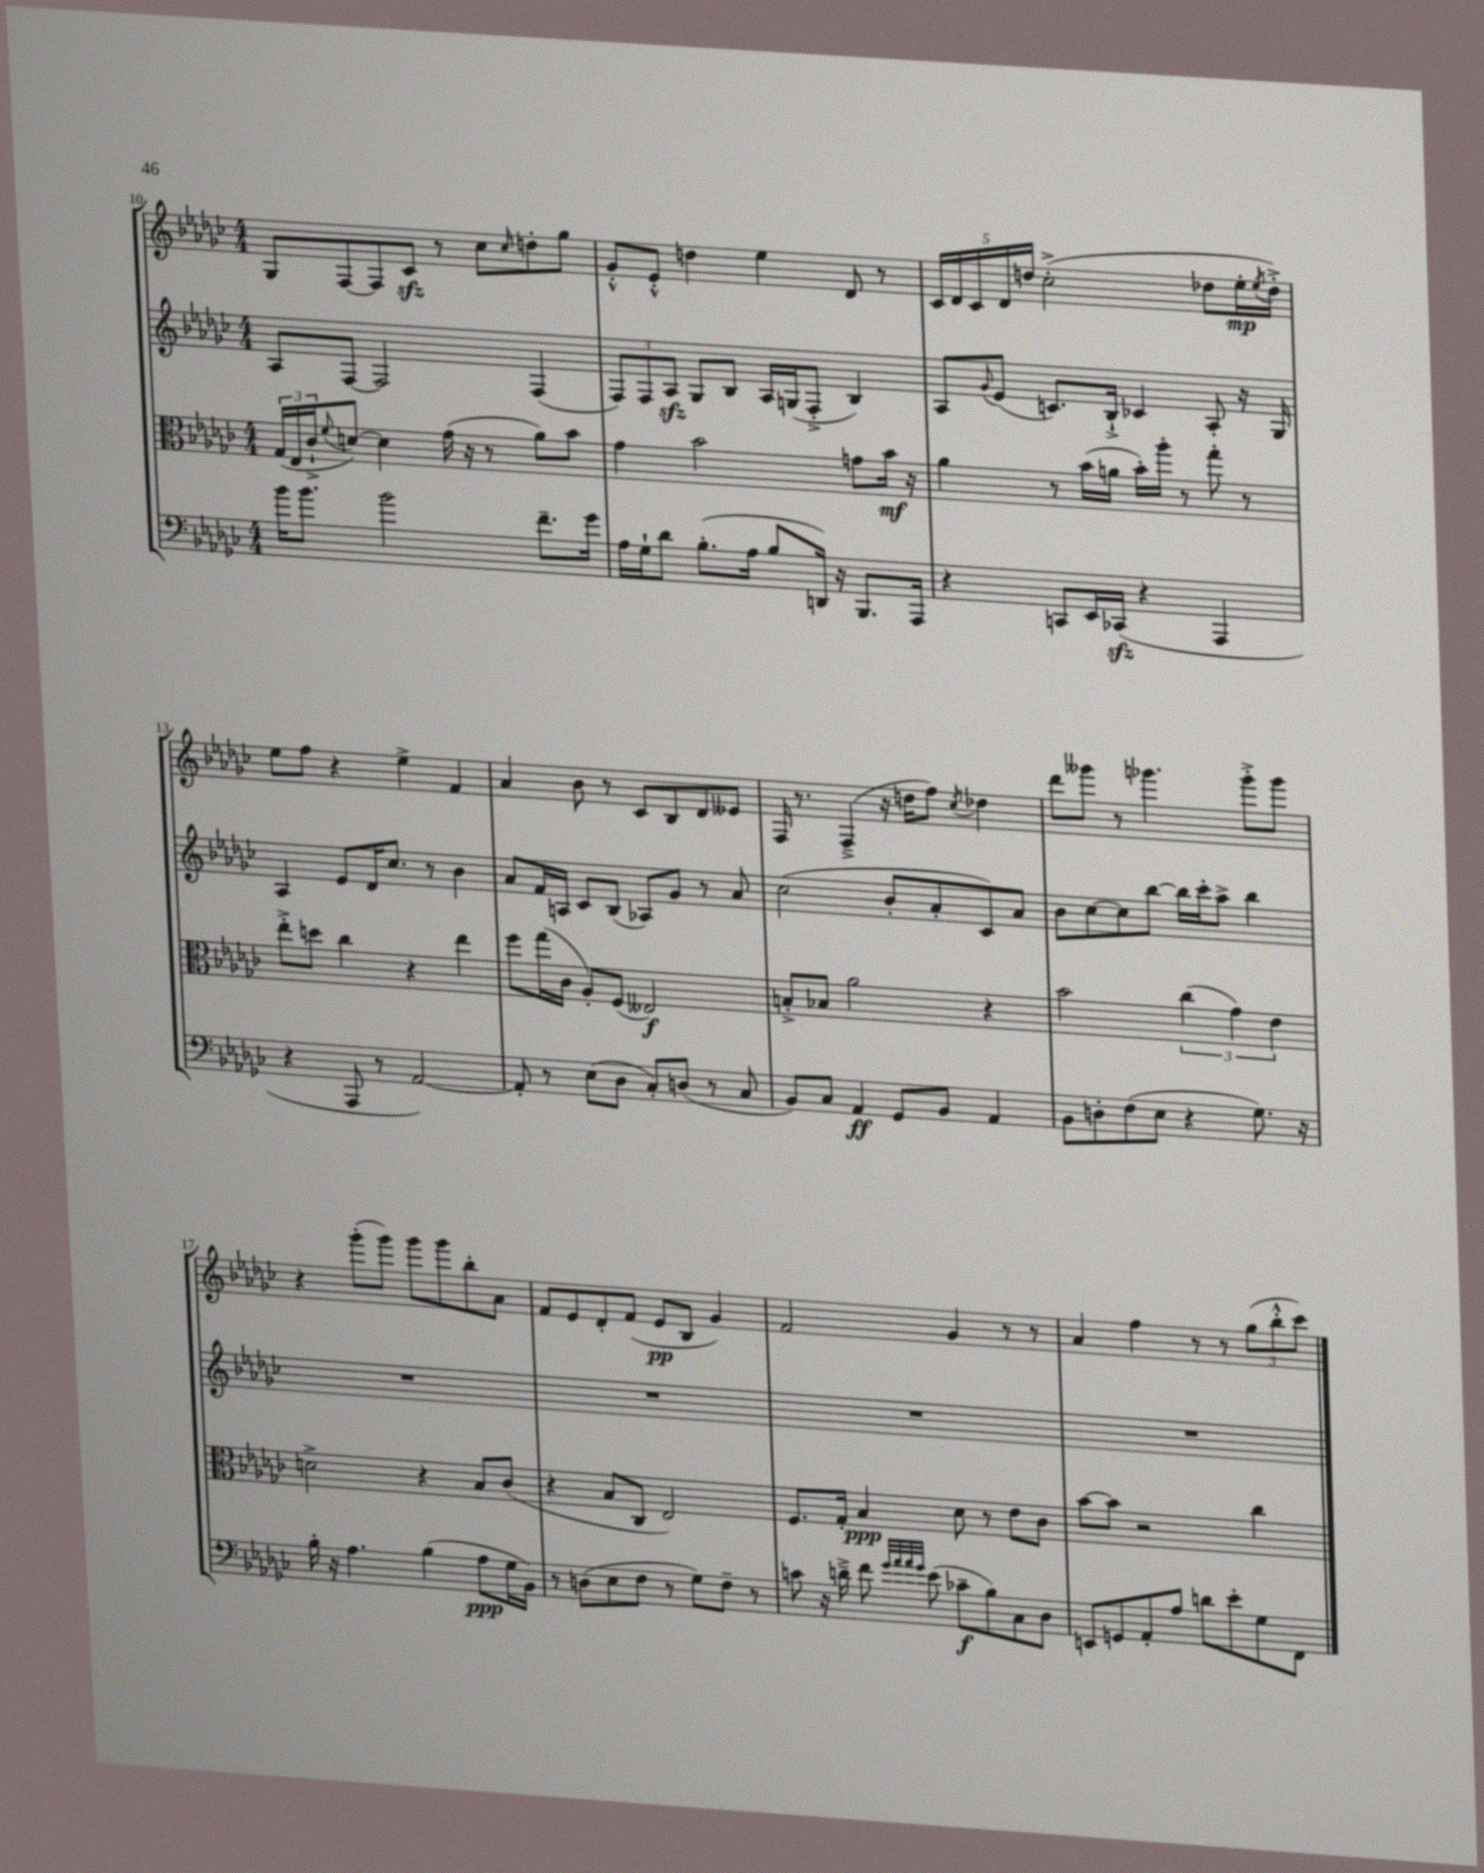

**kern	**kern	**kern	**kern
*staff4	*staff3	*staff2	*staff1
*clefF4	*clefC3	*clefG2	*clefG2
*k[b-e-a-d-g-c-]	*k[b-e-a-d-g-c-]	*k[b-e-a-d-g-c-]	*k[b-e-a-d-g-c-]
*M4/4	*M4/4	*M4/4	*M4/4
16b-	(24G-	8A-	8G-
.	24E-	.	.
8.b-	.	.	.
.	24c-`^	.	.
.	8qqf	.	.
.	[8d)	[8F	[8F
2b-	4d]	2F]	8F]
.	.	.	8c-
.	(16g-	.	8r
.	16r	.	.
.	8r	.	8cc-
.	.	.	16qqcc-
8.f~	8a-)	(4F	8dd'
.	8b-	.	8gg-
16g-	.	.	.
=	=	=	=
16A-	4g-	12F)	8g-'^^
16G-`	.	.	.
.	.	12F	.
8d-	.	.	8e-'^^
.	.	12A-	.
(8.B-'	2b-	8G-	4dd
.	.	8B-	.
16A-	.	.	.
8B-	.	16A-	4ee-
.	.	(16G	.
16DD)	.	8F'^	.
16r	.	.	.
8.BBB-	8g	4B-)	8d-
.	16b-	.	8r
16AAA-	16r	.	.
=	=	=	=
4r	4a-	8A-	20c-
.	.	.	20d-
.	.	.	20c-
.	.	8qqg-	.
.	.	(8e-	.
.	.	.	20d-
.	.	.	20dd
8CC	8r	8.c)	(2cc-'^
16EE-	(16b-	.	.
(16CC-	16a	16B-`^	.
4r	16b-')	4c-	.
.	16aa-'	.	.
.	8r	.	.
4AAA-	8gg-'	8A-'	8dd-
.	8r	16r	16ee-'
.	.	.	8qee-
.	.	16G-	16dd-'^)
=	=	=	=
4r	8ee-'^	4A-	8ee-
.	8dd	.	8ff
8AAA-	4cc-	8e-	4r
8r	.	16d-	.
.	.	8.cc-	.
[2AA-)	4r	.	4ee-^
.	.	8r	.
.	4ee-	4b-	4f
=	=	=	=
8AA-']	8ff	8a-	4a-
8r	(16gg-	16f	.
.	16c-	16A	.
(8E-	8A-')	8c-	8b-
8D-	(8F	(8B-	8r
8C-')	2E--)	8A-)	8c-
(8D	.	8g-	8B-
8r	.	8r	8d-
8C-	.	8a-	8e--
=	=	=	=
8BB-)	8B'^	(2cc-	16F
.	.	.	8.r
8C-	8B-	.	.
4AA-	2a-	.	(4F~^
8GG-	.	8b-'	16r
.	.	.	16dd
8BB-	.	8a-'	8ff)
.	.	.	8qcc-
4AA-	4r	8c-)	4dd-
.	.	8a-	.
=	=	=	=
8BB-	2b-	8b-	8ddd-
8D'	.	[8cc-	8ggg--
(8F	.	8cc-]	8r
8E-	.	[8bb-	4.ggg-
4r	(6cc-	16bb-]	.
.	.	16ccc-'	.
.	.	8aa-^	.
.	6g-)	.	.
8.G-)	.	4bb-	8ggg-'^
.	6e-	.	.
.	.	.	8ggg-
16r	.	.	.
=	=	=	=
16B-'	2d^	1r	4r
16r	.	.	.
4.A-	.	.	.
.	.	.	(8ggg-'
.	.	.	8ggg-)
(4B-	4r	.	8ggg-
.	.	.	8ggg-
8A-	8B-	.	8bb-'
16G-	(8c-	.	8a-
16BB-)	.	.	.
=	=	=	=
8r	4r	1r	8f
(8D	.	.	8e-
8E-	8B-	.	8d-'
8F	8C-	.	(8f
8r	2E-)	.	8e-
8G-)	.	.	8B-
8F~	.	.	4g-)
8r	.	.	.
=	=	=	=
8c	8.F	1r	2f
16r	.	.	.
16d~^	16G-'	.	.
8f	4B-	.	.
32qqg-	.	.	.
32qqa-	.	.	.
32qqa-	.	.	.
32qqg-	.	.	.
(8e-	.	.	.
8c-~	8d-	.	4g-
8B-)	8r	.	.
8C-	8e-	.	8r
8D-	8c-	.	8r
=	=	=	=
8EE	[8b-	1r	4a-
8GG	8b-]	.	.
8AA-'	2r	.	4ff
8A-	.	.	.
8d	.	.	8r
8e-'	.	.	8r
8G-	4cc-	.	(12gg-
.	.	.	12bb-'^^
8FF	.	.	.
.	.	.	12ccc-)
==	==	==	==
*-	*-	*-	*-
